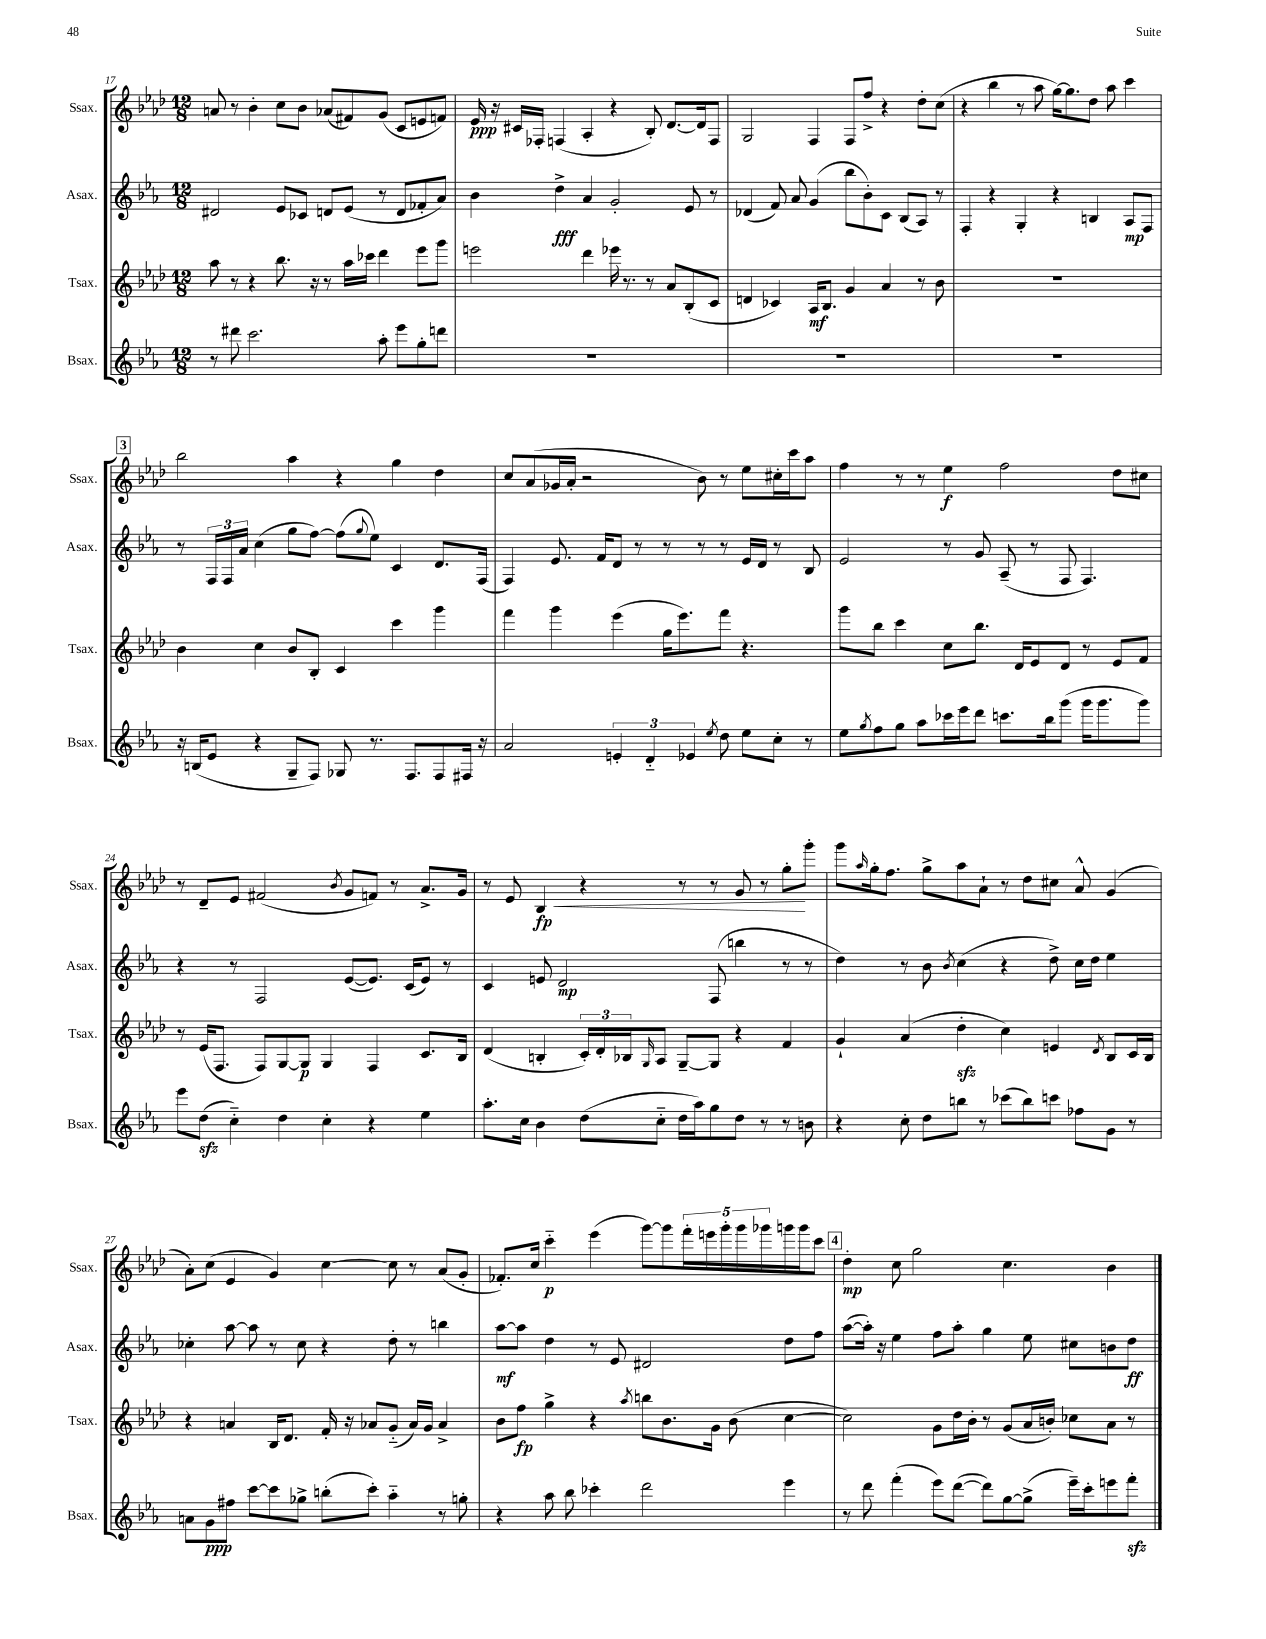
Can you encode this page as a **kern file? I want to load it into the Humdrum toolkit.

**kern	**kern	**kern	**kern
*staff4	*staff3	*staff2	*staff1
*clefG2	*clefG2	*clefG2	*clefG2
*k[b-e-a-]	*k[b-e-a-d-]	*k[b-e-a-]	*k[b-e-a-d-]
*M12/8	*M12/8	*M12/8	*M12/8
8r	8aa-	2d#	8a
8ddd#	8r	.	8r
2.ccc	4r	.	4b-'
.	8.bb-	8e-	8cc
.	.	8c-	8b-
.	16r	.	.
.	8r	8d	(8a-
.	16aa-	(8e-	8f#)
.	16ccc-	.	.
8aa-'	4ddd-	8r	(8g
8eee-	.	8d	8c
8gg'	8eee-	8f-'	8e
8ddd	8ggg	8a-)	8f)
=	=	=	=
1.r	2eee	4b-	16e-
.	.	.	16r
.	.	.	16c#
.	.	.	16F-'
.	.	4dd^	(4F
.	4ddd-	4a-	4A-'
.	16eee-	2g'	4r
.	8.r	.	.
.	8r	.	8B-')
.	8a-	.	[8.d-
.	(8B-'	8e-	.
.	.	.	16d-]
.	8c	8r	8F
=	=	=	=
1.r	4d	(4d-	2G
.	4c-)	8f)	.
.	.	8a-	.
.	16A-	(4g	4F
.	8.B-	.	.
.	4g	8bb-	8F
.	.	8b-')	8ff^
.	4a-	8c	4r
.	.	(8B-	.
.	8r	8A-)	8dd-'
.	8b-	8r	(8cc
=	=	=	=
1.r	1.r	4F'	4r
.	.	4r	4bb-
.	.	4G'	8r
.	.	.	8aa-
.	.	4r	[16gg)
.	.	.	8.gg]
.	.	4B	8dd-
.	.	.	8aa-
.	.	8A-	4ccc
.	.	8F	.
=	=	=	=
16r	4b-	8r	2bb-
(16B	.	.	.
8e-	.	24F	.
.	.	24F	.
.	.	24a-	.
4r	4cc	(4cc	.
8G~	8b-	8gg	4aa-
8F)	8B-'	[8ff)	.
8G-	4c	(8ff]	4r
.	.	8qqgg	.
8.r	.	8ee-)	.
.	4ccc	4c	4gg
8.F	.	.	.
8F	4ggg	8.d	4dd-
16F#	.	.	.
16r	.	(16F	.
=	=	=	=
2a-	4fff	4F)	8cc
.	.	.	(8a-
.	4ggg	8.e-	16g-
.	.	.	16a-'
.	.	.	2r
.	.	16f	.
6e'	(4eee-	8d	.
.	.	8r	.
6d'~	.	.	.
.	16gg	8r	.
.	8.eee-)	.	.
6e-	.	.	.
.	.	8r	8b-)
8qee-	.	.	.
8dd	8fff	8r	8r
8ee-	4.r	16e-	8ee-
.	.	16d	.
8cc'	.	8r	16cc#'
.	.	.	16ccc
8r	.	8B-	8aa-
=	=	=	=
8ee-	8ggg	2e-	4ff
8qgg	.	.	.
8ff	8bb-	.	.
8gg	4ccc	.	8r
8aa-	.	.	8r
16ccc-	8cc	8r	4ee-
16eee-	.	.	.
8ddd	8.bb-	8g	.
8.ccc	.	(8A-~	2ff
.	16d-	.	.
.	8e-	8r	.
16bb-	.	.	.
(8ggg	8d-	8F	.
16ggg	8r	4.F)	.
8.ggg	.	.	.
.	8e-	.	8dd-
8ggg)	8f	.	8cc#
=	=	=	=
8eee-	8r	4r	8r
(8dd	(16e-	.	8d-~
.	8.F	.	.
4cc'~)	.	8r	8e-
.	8F)	2F	(2f#
4dd	[8G	.	.
.	8G]	.	.
4cc'	4G	.	.
.	.	.	8qb-
.	.	([8e-	8g
4r	4F	8.e-])	8f)
.	.	.	8r
.	.	(16c	.
4ee-	8.c	8e-)	8.a-^
.	.	8r	.
.	16B-	.	16g
=	=	=	=
8.aa-'	(4d-	4c	8r
.	.	.	8e-
16cc	.	.	.
4b-	4B'	8e	4B-
.	.	2d	.
(8dd	24c')	.	4r
.	24d-'	.	.
.	24B-	.	.
.	16qqG	.	.
8cc'~	8A-	.	.
16dd	[8G~	.	8r
16aa-)	.	.	.
8gg	8G]	(8F	8r
8dd	4r	4bb	8g
8r	.	.	8r
8r	4f	8r	8gg'
8b	.	8r	8ggg'
=	=	=	=
4r	4g`	4dd)	8ggg
.	.	.	16qqaa-
.	.	.	16gg'
.	.	.	8.ff
8cc'	(4a-	8r	.
8dd	.	8b-	8gg^
.	.	8qb-	.
8bb	4dd-'	(4cc	8aa-
8r	.	.	8a-`
(8ccc-	4cc)	4r	8r
8bb)	.	.	8dd-
8ccc	4e	8dd^)	8cc#
8ff-	.	16cc	8a-^^
.	.	16dd	.
.	8qd-	.	.
8g	8B-	4ee-	(4g
8r	16c	.	.
.	16B-	.	.
=	=	=	=
8a	4r	4cc-'	8a-')
8g	.	.	(8cc
8ff#	4a	[8aa-	4e-
[8ccc	.	8aa-]	.
8ccc]	16B-	8r	4g)
.	8.d-	.	.
8gg-^	.	8cc-	.
(8bb'	16f'	4r	[4cc
.	16r	.	.
8ccc')	8a-	.	.
4aa-'~	(8g'~	8dd'	8cc]
.	16a-)	8r	8r
.	16g	.	.
8r	4a-^	4bb	(8a-
8gg'	.	.	8g'
=	=	=	=
4r	8b-	[8aa-	8.f-')
.	8ff	8aa-]	.
.	.	.	16cc
8aa-	4gg^	4dd	4ccc'~
8bb-	.	.	.
4ccc-'	4r	8r	(4eee-
.	.	8e-	.
.	8qaa-	.	.
2ddd	8bb	2d#	[8ggg)
.	8.b-	.	8ggg]
.	.	.	20fff'
.	.	.	20eee
.	16g	.	.
.	.	.	20ggg'
.	(8b-	.	.
.	.	.	20ggg
.	.	.	20ggg-
4eee-	[4cc	8dd	16ggg
.	.	.	16ggg
.	.	8ff	8ccc
=	=	=	=
8r	2cc])	([8aa-	4dd-'
8ddd	.	16aa-'])	.
.	.	16r	.
(4fff'	.	4ee-	8cc
.	.	.	2gg
8eee-)	8g	8ff	.
([8ddd	16dd-	8aa-'	.
.	16b-'	.	.
8ddd])	8r	4gg	.
[8gg	(8g	.	4.cc
(8gg^]	16a-	8ee-	.
.	16b')	.	.
16eee-~)	8cc-	8cc#	.
16ccc'	.	.	.
8eee	8a-	8b	4b-
8fff'	8r	8dd	.
==	==	==	==
*-	*-	*-	*-
